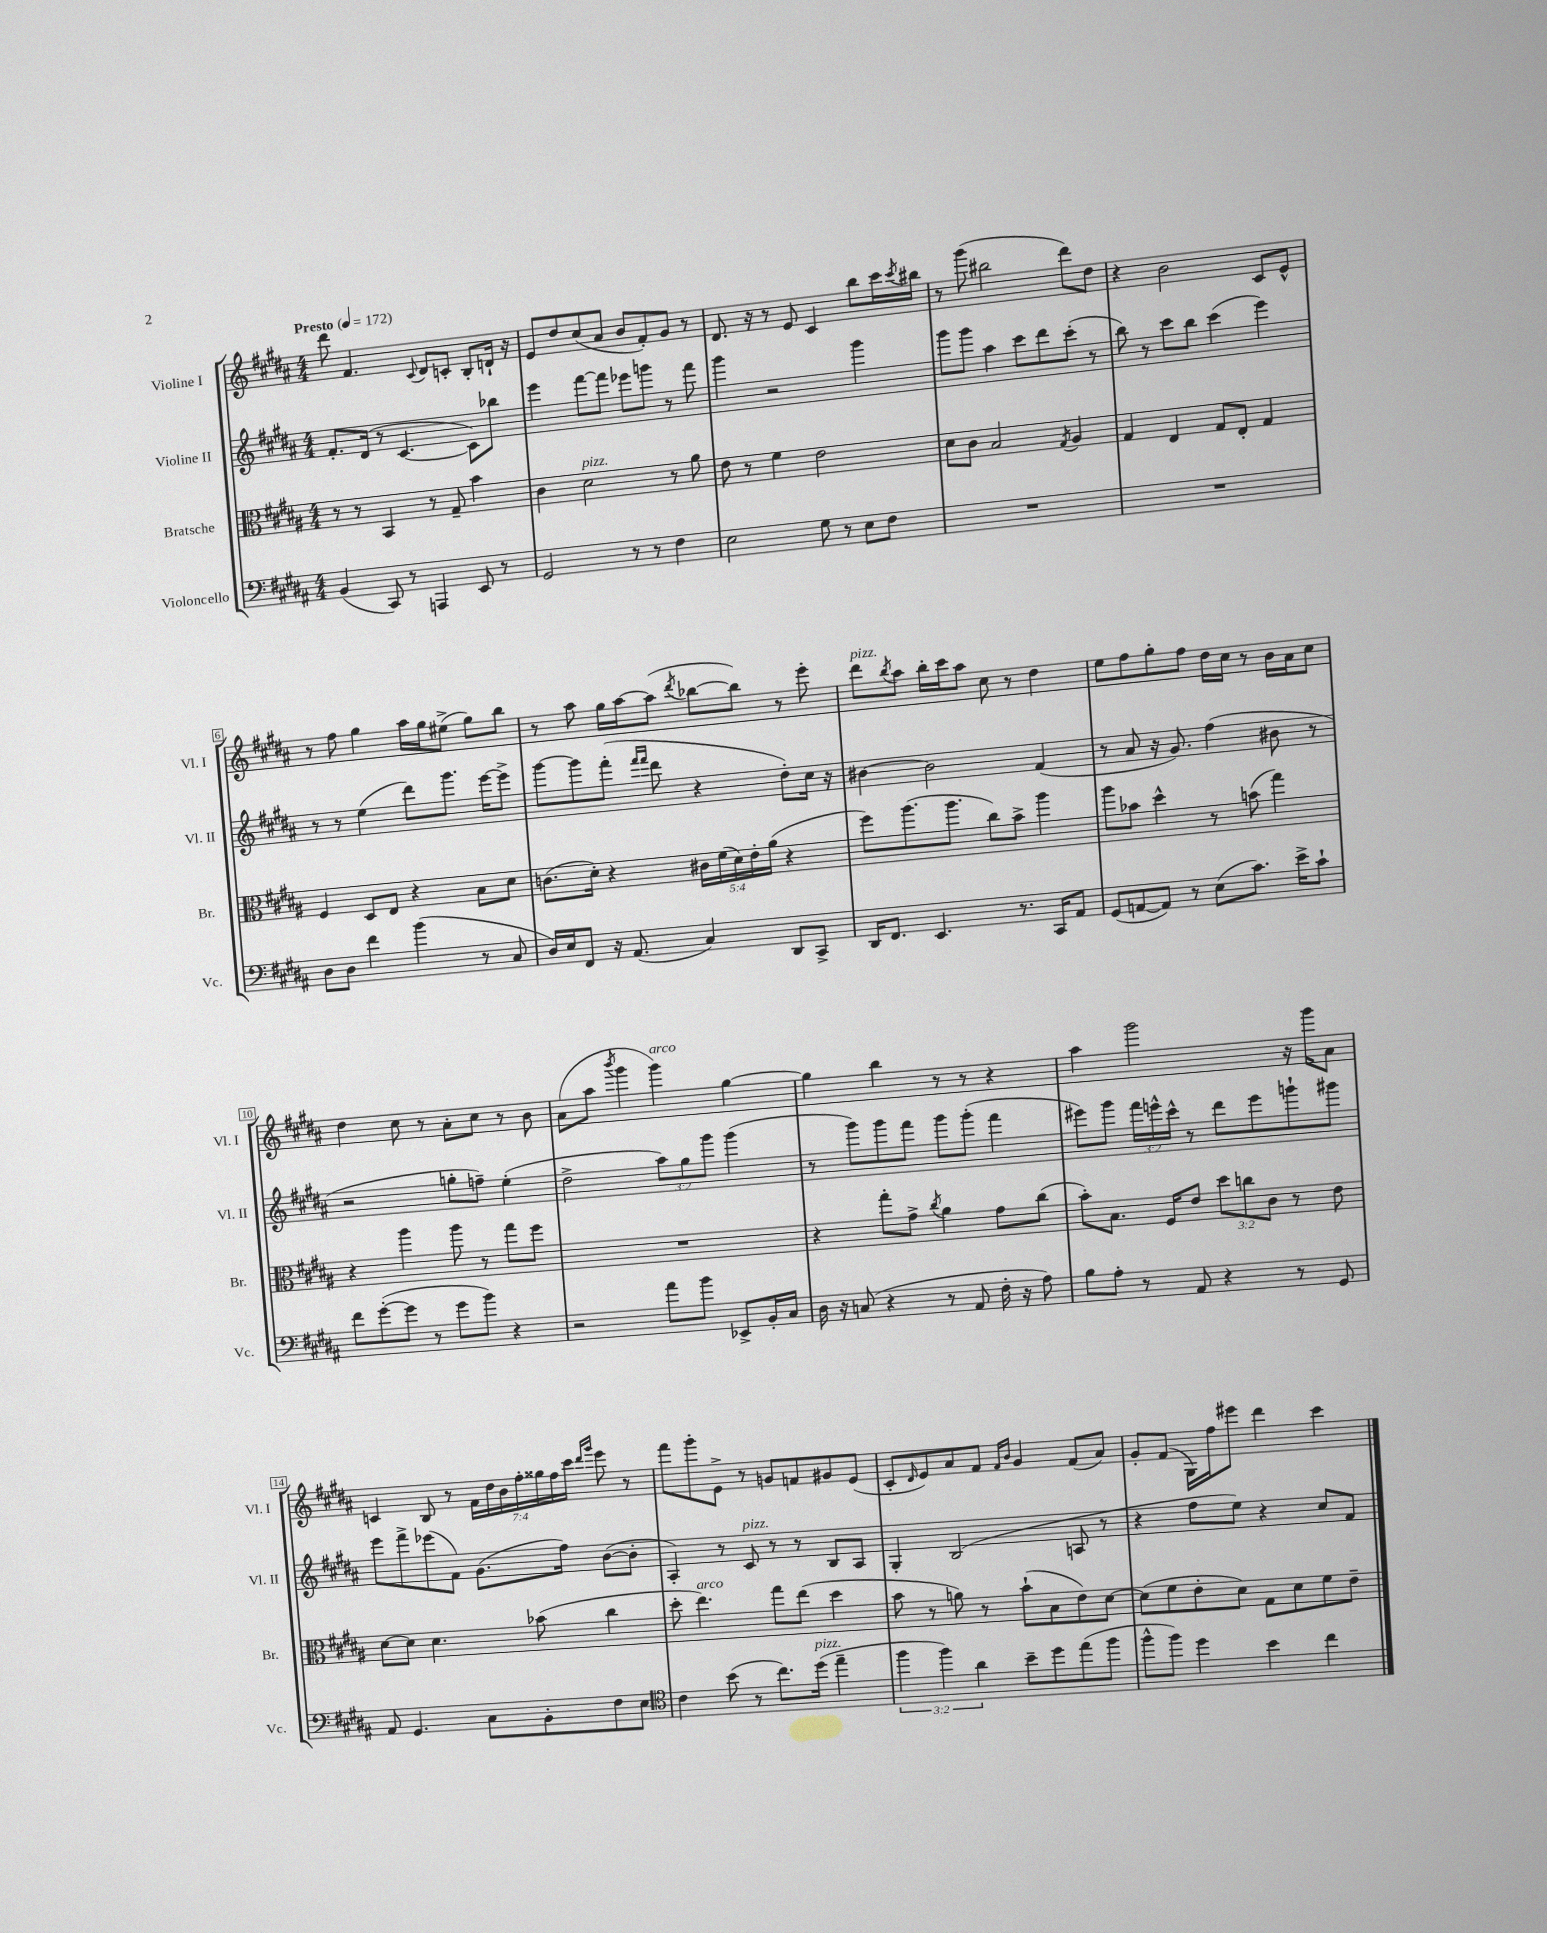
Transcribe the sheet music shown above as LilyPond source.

<<
\new StaffGroup <<
\new Staff = "s0" \with { instrumentName = "Violine I" shortInstrumentName = "Vl. I" } {
    \clef treble \key b \major \numericTimeSignature \time 4/4 \override Staff.TupletNumber.text = #tuplet-number::calc-fraction-text \tempo "Presto" 4 = 172
    dis'''8 fis'4. \appoggiatura { cis'8 } dis'8 c'8-. b8-. d'16-! r16 |
    e'8 dis''8 cis''8( ais'8 b'8 fis'8-.) gis'8 r8 |
    dis'8. r16 r8 e'8 cis'4 b''8 cis'''16 \acciaccatura { cis'''8 } bis''16 |
    r8 gis'''8( bis''2 dis'''8) dis''8 |
    r4 b'2 cis'8 e'8-^ |
    r8 fis''8 gis''4 ais''16 gis''16 eis''8->( gis''8) b''8 |
    r8 ais''8 gis''16 ais''16~ ais''8( \acciaccatura { dis'''8 } bes''8~ bes''8) r8 e'''8-. |
    dis'''8^\markup { \italic "pizz." } \acciaccatura { b''8 } ais''8 b''16-. cis'''16 ais''8 cis''8 r8 dis''4 |
    e''8 fis''8 gis''8-. fis''8 dis''16 cis''16 r8 b'16 ais'16 cis''8 |
    dis''4 cis''8 r8 ais'8-. cis''8 r8 b'8 |
    ais'8( ais''8 \acciaccatura { b'''8 } gis'''4 gis'''4^\markup { \italic "arco" }) gis''4~ |
    gis''4 b''4 r8 r8 r4 |
    ais''4 gis'''2 r16 gis'''16 ais'8 |
    c'4 b8 r8 \tuplet 7/4 { fis'16 dis''16 b'16 fis''16-. gisis''16 fis''16 cis'''16 } \grace { dis'''16 gis'''16 } e'''8 r8 |
    fis'''8 gis'''8-. e'8-> r8 g'8 f'8 gis'8 e'8( |
    cis'8-. \grace { dis'16 } e'8) ais'8 fis'8 \grace { fis'16 b'16 } gis'4 fis'8( ais'8) |
    gis'8-. fis'8( gis16) fis''16 eis'''8 dis'''4 cis'''4 \bar "|." |
}
\new Staff = "s1" \with { instrumentName = "Violine II" shortInstrumentName = "Vl. II" } {
    \clef treble \key b \major \numericTimeSignature \time 4/4 \override Staff.TupletNumber.text = #tuplet-number::calc-fraction-text
    fis'8.-. dis'16( r8 cis'4.~ cis'8) bes''8 |
    e'''4 fis'''8~ fis'''8 ees'''8 g'''8 r8 fis'''8 |
    gis'''4 r2 gis'''4 |
    gis'''8 gis'''8 ais''4 cis'''8 dis'''8 cis'''8-.( r8 |
    b''8) r8 cis'''8 b''8 cis'''4( e'''4) |
    r8 r8 e''4( dis'''8) gis'''8. e'''16~ e'''8-> |
    gis'''8~ gis'''8 fis'''8-.( \grace { fis'''16 fis'''16 } dis'''8 r4 dis''8-.) cis''16 r16 |
    bis'4~ bis'2 fis'4( |
    r8 ais'8 r16 gis'8.) fis''4( bis'8 r8 |
    r2 g''8-. f''8--) e''4-.( |
    dis''2-> \tuplet 3/2 { ais''8) gis''8 gis'''8 } gis'''4( |
    r8 gis'''8) gis'''8 fis'''8 gis'''8 gis'''8-.( fis'''4 |
    eis'''8) gis'''8 \tuplet 3/2 { fis'''16 e'''16-^ cis'''16-^ } r8 dis'''8 e'''8 g'''8-! gis'''8 |
    e'''8 fis'''8-> ees'''8( fis'8) gis'8.( fis''16) b'8~( b'8-. |
    ais4-.) r8 cis'8^\markup { \italic "pizz." } r8 r8 b8 ais8 |
    gis4-. b2( a8 r8 |
    r4 fis''8 e''8) r4 cis''8 fis'8 \bar "|." |
}
\new Staff = "s2" \with { instrumentName = "Bratsche" shortInstrumentName = "Br." } {
    \clef alto \key b \major \numericTimeSignature \time 4/4 \override Staff.TupletNumber.text = #tuplet-number::calc-fraction-text
    r8 r8 b,4 r8 gis8-- b'4 |
    cis'4 dis'2^\markup { \italic "pizz." } r8 ais'8 |
    e'8 r8 fis'4 e'2 |
    dis'8 cis'8 b2 \acciaccatura { gis8 } ais4 |
    gis4 e4 gis8 e8-. gis4 |
    fis4 dis8 e8 r4 b8 dis'8 |
    c'8.( dis'16-.) r4 \tuplet 5/4 { cis'16 fis'16( dis'16) e'16-. ais'16( } r4 |
    fis''8) ais''8.( ais''8. cis''8) b'8-> ais''4 |
    ais''8 bes'8 dis''4-^ r8 b'8( gis''4) |
    r4 ais''4 ais''8 r8 gis''8 fis''8 |
    R1 |
    r4 gis''8-. gis'8-> \acciaccatura { cis''8 } ais'4 gis'8 cis''8( |
    b'8-.) b8. fis16 e'8 \tuplet 3/2 { dis''8 c''8 cis'8 } r8 e'8 |
    dis'8~ dis'8 dis'4. bes'8( cis''4 |
    dis''8-. e''4.^\markup { \italic "arco" }) gis''8 e''8( dis''4 |
    b'8 r8 a'8) r8 b'8-!( b8 e'8) dis'8~ |
    dis'8( fis'8 e'8-. dis'8) gis8 dis'8 fis'8 e'8-- \bar "|." |
}
\new Staff = "s3" \with { instrumentName = "Violoncello" shortInstrumentName = "Vc." } {
    \clef bass \key b \major \numericTimeSignature \time 4/4 \override Staff.TupletNumber.text = #tuplet-number::calc-fraction-text
    b,4( cis,8) r8 a,,4 e,8 r8 |
    gis,2 r8 r8 fis4 |
    e2 gis8 r8 e8 fis8 |
    R1 |
    R1 |
    dis8 dis8 fis'4 b'4( r8 cis8 |
    dis16) e16 fis,8 r16 ais,8.( cis4) dis,8 cis,8-> |
    dis,16 fis,8. e,4. r8. cis,16 ais,8 |
    gis,8( a,8~ a,8) r8 e8( cis'8.) e'16-> cis'8-! |
    fis'8 gis'8~-.( gis'8 r8 gis'8 b'8) r4 |
    r2 ais'8 b'8 ees,8-> b,16-. cis16 |
    dis16 r16 c8( r4 r8 ais,8 fis16-. r16 ais8) |
    b8 ais8-. r8 ais,8 r4 r8 gis,8 |
    ais,8 gis,4. cis8 b,8-. fis8 e8 |
    \clef tenor cis'4 b'8( r8 cis''8.) dis''16^\markup { \italic "pizz." }( e''4-- |
    \tuplet 3/2 { fis''4 fis''4) ais'4 } b'8-- dis''8 e''8( fis''8 |
    fis''8-^ fis''8) dis''4 b'4 cis''4 \bar "|." |
}
>>
>>
\layout { \context { \Score \override BarNumber.stencil = #(make-stencil-boxer 0.1 0.3 ly:text-interface::print) } }
